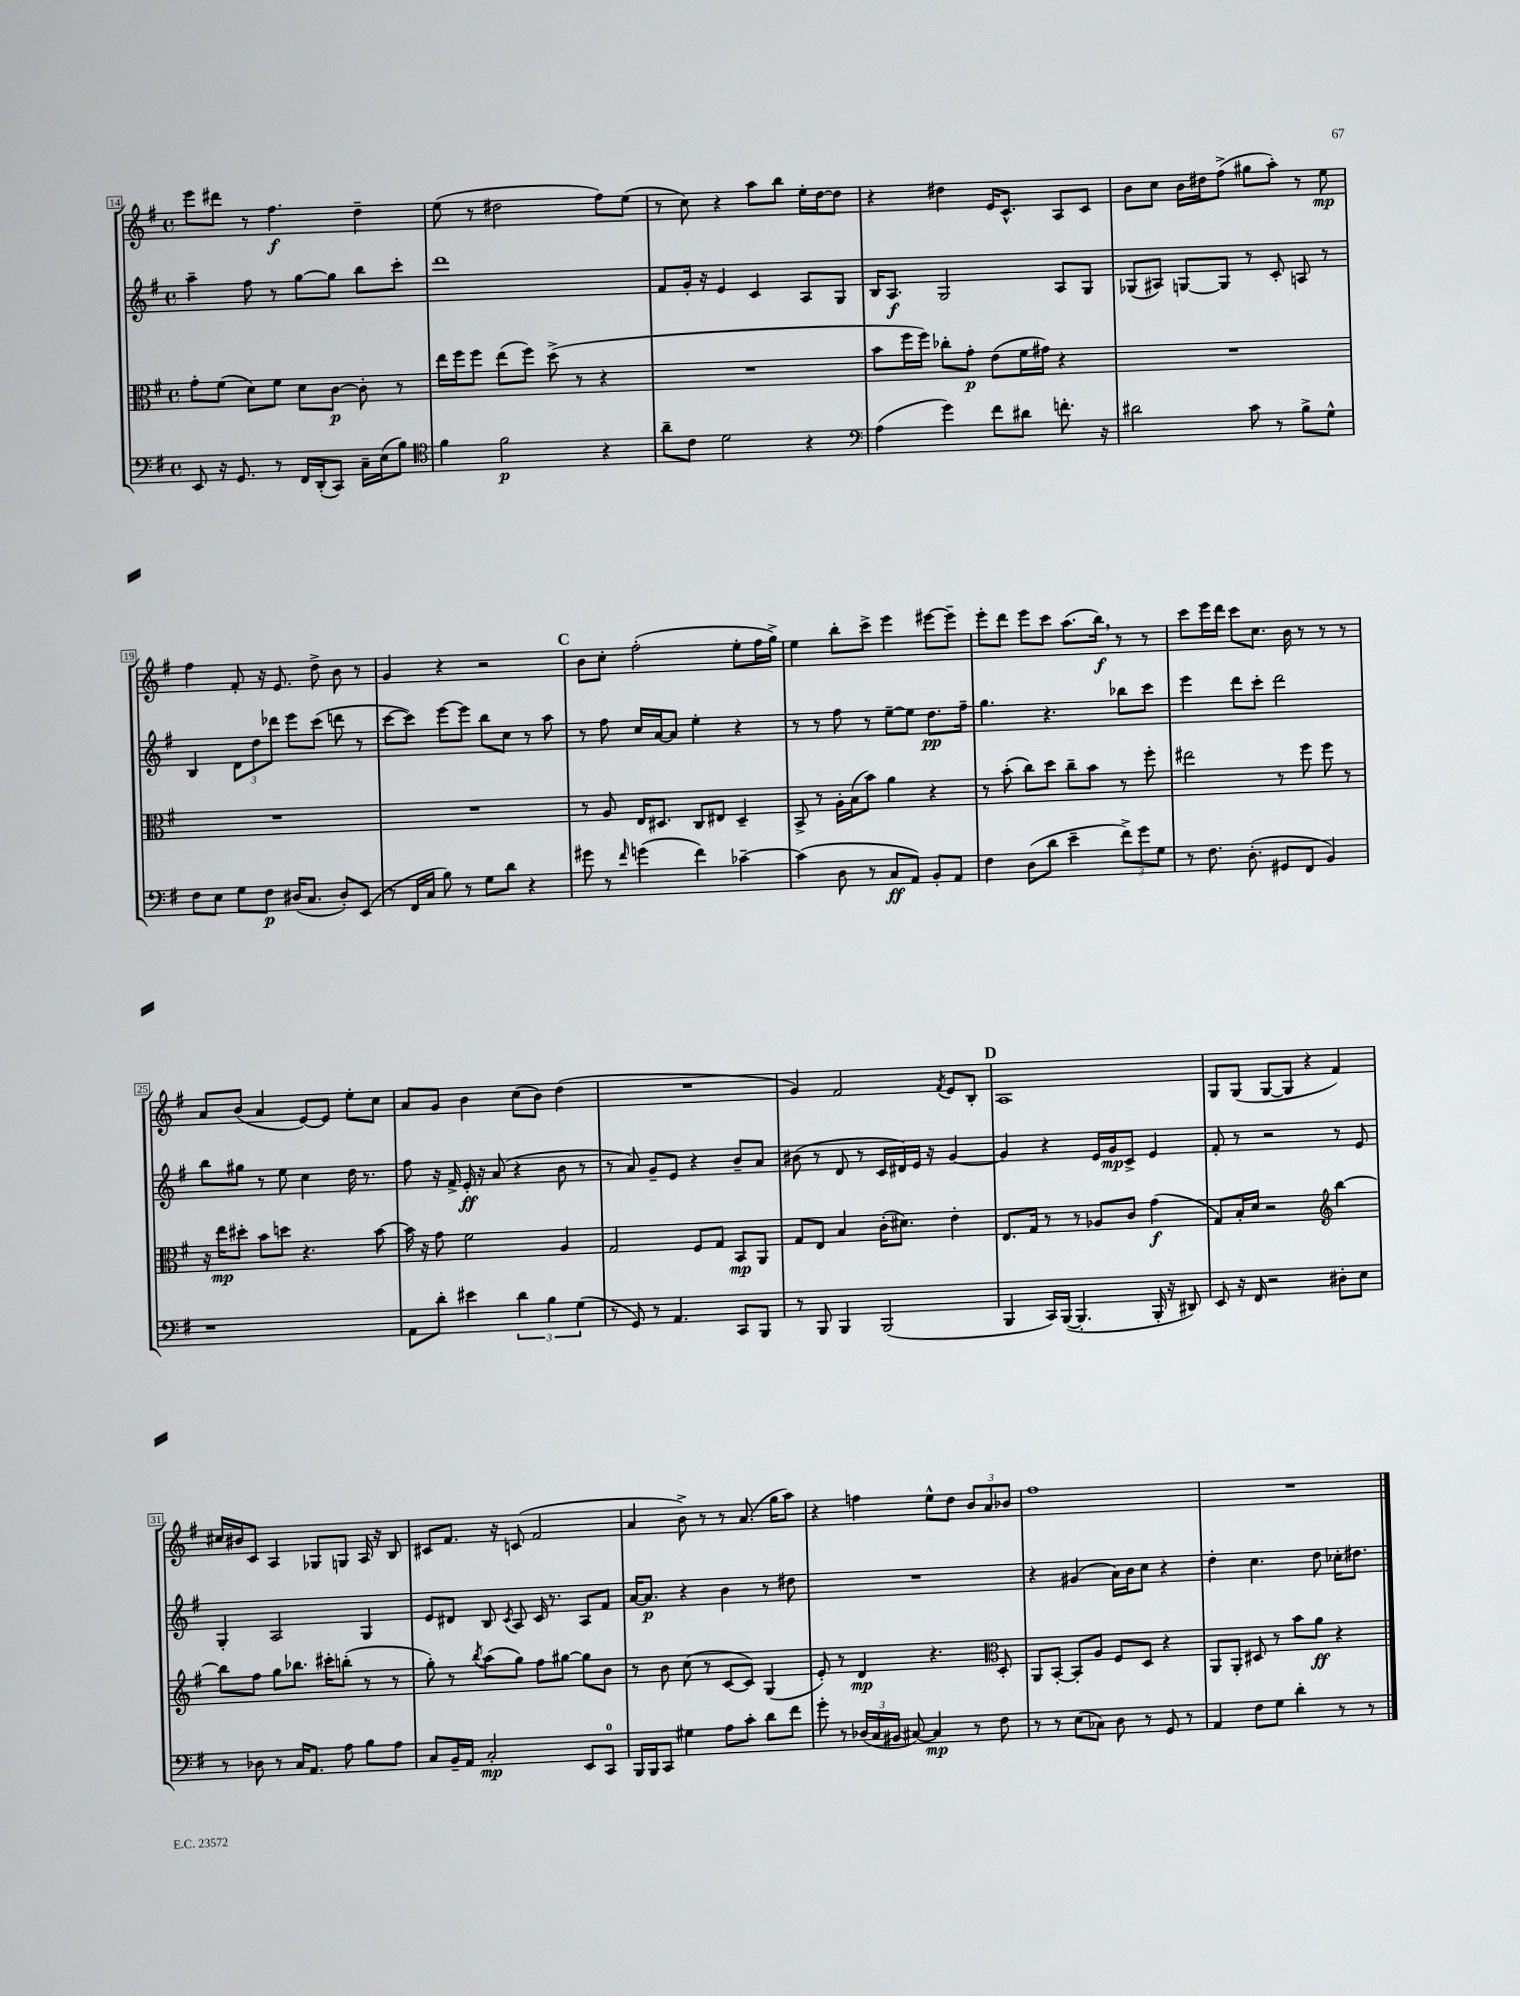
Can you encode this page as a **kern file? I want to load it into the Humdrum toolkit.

**kern	**kern	**kern	**kern
*staff4	*staff3	*staff2	*staff1
*clefF4	*clefC3	*clefG2	*clefG2
*k[f#]	*k[f#]	*k[f#]	*k[f#]
*M4/4	*M4/4	*M4/4	*M4/4
*met(c)	*met(c)	*met(c)	*met(c)
8EE	8g'	4aa~	8eee
16r	(8f#	.	8ddd#
8.GG	.	.	.
.	8d)	8ff#	8r
8r	8f#	8r	4.ff#
16FF#	8d	[8gg	.
(16DD'	.	.	.
8CC)	[8c	8gg]	.
16C~	8c']	8bb	4dd~
(16E	.	.	.
8B)	8r	8ccc'	.
=	=	=	=
*clefC4	*	*	*
4f#	16ee	1ddd	(8ee
.	16ff#	.	.
.	8ff#	.	8r
2f#	(8ee	.	2dd#
.	8ff#)	.	.
.	(8dd^	.	.
.	8r	.	.
4r	4r	.	8ff#)
.	.	.	(8ee
=	=	=	=
8a~	1r	8f#	8r
8c	.	16g'	8cc)
.	.	16r	.
2d	.	4e	4r
.	.	4c	8aa
.	.	.	8bb
4r	.	8A	16ee'
.	.	.	[16dd
.	.	8G	8dd]
=	=	=	=
*clefF4	*	*	*
(4A	8b	16B	4r
.	.	8.A	.
.	16ff#	.	.
.	16ff#)	.	.
4g)	8cc-'	2G	4dd#
.	8g'	.	.
8f#	(8e	.	16e
.	.	.	8.c^^
8d#	16f#	.	.
.	16g#)	.	.
8.f'	4r	8A	8A
.	.	8G	8c
16r	.	.	.
=	=	=	=
2d#	1r	(8G-	8b
.	.	8A#)	8cc
.	.	[8G	16b
.	.	.	16dd#
.	.	8G]	(8ff#^
8c	.	8r	8gg#
8r	.	8c'	8aa')
8B^	.	8A	8r
8G^^	.	8r	8ee
=	=	=	=
8F#	1r	4B	4ff#
8E	.	.	.
8G	.	12d	8f#'
.	.	12dd	.
8F#	.	.	16r
.	.	12ddd-	.
.	.	.	8.e
(16D#	.	8eee	.
8.C	.	.	.
.	.	(8ccc	8dd^
8D#')	.	8ddd	8b
(8EE	.	8r	8r
=	=	=	=
8r	1r	[8ccc	4g
16FF#	.	8ccc])	.
16C	.	.	.
8B)	.	[8eee	4r
8r	.	8eee]	.
8G	.	8bb	2r
8d	.	8cc	.
4r	.	8r	.
.	.	8aa	.
=	=	=	=
8g#	8r	8r	8b
8r	8A	8ff#	8cc'
16qqf#	.	.	.
(4g	16E	16cc	(2ff#'
.	8.D#	[16a	.
.	.	8a]	.
4f#)	8C	4ee'	.
.	8E#	.	.
[4c-~	4D#~	4r	8ee'
.	.	.	16ff#
.	.	.	16gg^)
=	=	=	=
(4c-]	8BB^	8r	4ee
.	8r	8r	.
8D	16A'	8ff#	8bb'
.	(16B	.	.
8r	8b)	8r	8ccc^
8C	4a	[8ee~	4eee
8AA)	.	8ee]	.
8BB'	4r	8.dd	[8eee#
8AA	.	.	8eee#~]
.	.	16ff#~	.
=	=	=	=
4F#	8r	4.gg	8eee'
.	(8b'	.	8ddd
(8D	8cc)	.	8eee
8d	8dd	4.r	8ccc
4e~	8cc~	.	(8.aa
.	8b	.	.
.	.	.	16bb)
12f#^)	8r	8bb-	8r
12g	.	.	.
.	8ff#'	8ccc	8r
12G	.	.	.
=	=	=	=
8r	2ee#	4eee	8ccc
8.F#	.	.	16eee
.	.	.	16ddd
.	.	8ddd	8ccc
(8.D'	.	.	.
.	.	8ccc'	8.cc
8GG#	8r	2ddd	.
.	.	.	16b
8FF#	8ff#	.	8r
4BB)	8ff#	.	8r
.	8r	.	8r
=	=	=	=
1r	16r	8bb	8a
.	16ee	.	.
.	8dd#'	8gg#	(8b
.	8b	8r	4a
.	8dd	8ee	.
.	4.r	4cc	[8e)
.	.	.	8e]
.	.	16dd	8ee'
.	.	8.r	.
.	[8b	.	8cc
=	=	=	=
8AA	16b]	8ff#	8a
.	16r	.	.
8d'	8g	16r	8g
.	.	16f#^	.
4e#	2f#	16e'	4b
.	.	16r	.
.	.	(8a	.
6d	.	4r	(8cc
.	.	.	8b)
6B	.	.	.
.	4A	8b	(4dd
(6G	.	.	.
.	.	8r	.
=	=	=	=
8r	2G	8r	1r
8GG)	.	8a)	.
8r	.	8g~	.
4.AA	.	8e	.
.	8F#	4r	.
.	8G	.	.
8CC	8BB	8b~	.
8BBB	8AA	8a	.
=	=	=	=
8r	8G	(8b#	4g)
8BBB	8E	8r	.
4BBB	4B	8d	2f#
.	.	8r	.
(2BBB	(16c'	16c	.
.	8.d#)	16d#)	.
.	.	16e	.
.	.	16r	.
.	.	.	8qf#
.	4e'	[4g	8e
.	.	.	8B'
=	=	=	=
4BBB	8.E	4g]	1A
.	16G	.	.
16CC)	8r	4r	.
([16BBB	.	.	.
4.BBB']	8r	.	.
.	8A-	16e	.
.	.	16g	.
.	8c	8c^	.
16BBB'	(4g	4e	.
16r	.	.	.
8DD#)	.	.	.
=	=	=	=
8EE	8G)	8f#'	8G
16r	16B'	8r	(8G
16FF#	16d	.	.
2r	2r	2r	[8G
.	.	.	8G]
.	.	.	4r
*	*clefG2	*	*
8D#'	[4bb	8r	4f#)
8E	.	8e	.
=	=	=	=
8r	8bb]	4G'	16cc#
.	.	.	16b#
8D-	8ff#	.	8c
8r	8gg	2A	4A
16C	8.bb-	.	.
8.AA	.	.	.
.	.	.	8G-
.	16ccc#'	.	.
8A	(8bb'	.	8G
8B	8r	4G	16A
.	.	.	16r
8A	8r	.	8B
=	=	=	=
8C	8gg')	8e	8c#
16BB~	8r	8d#	8.f#
16AA	.	.	.
.	8qbb	.	.
2C'	(8aa	8B	.
.	.	.	16r
.	.	8qc	.
.	8gg)	8A	(8c
.	8ff#	16c	2f#
.	.	8.r	.
.	[8gg#	.	.
8EE	8gg#]	8A	.
8CC	8b	8f#	.
=	=	=	=
16BBB	8r	[16a	4a
16BBB	.	8.a]	.
8CC	8b	.	.
4G#	(8cc	4r	8b^)
.	8r	.	8r
8A	[8c	4b	8r
8c'	8c])	.	(8.a
8d	(4G	8r	.
.	.	.	16gg
8f#	.	8dd#	8aa)
=	=	=	=
8g'	8e')	1r	4r
8r	8r	.	.
(24D-	4d	.	4ff
24C	.	.	.
24BB#	.	.	.
[8C#)	.	.	.
4C#]	4.r	.	8ee^^
.	.	.	8dd
8r	.	.	12b
.	.	.	12a
*	*clefC3	*	*
8F#	8D'	.	.
.	.	.	12b-
=	=	=	=
8r	8AA	4r	1ff#
8r	[8BB'	.	.
(8E	8BB']	(4g#	.
8C-)	8A	.	.
8D	8F#	16a)	.
.	.	16b	.
8r	8D	8cc	.
8GG	4r	4r	.
8r	.	.	.
=	=	=	=
4AA	8AA	4dd'	1r
.	8AA'	.	.
8F#	8D#	4.cc	.
8G	8r	.	.
4d'	8b	.	.
.	8a	8dd	.
8r	4r	16cc-'	.
.	.	8.dd#	.
8r	.	.	.
==	==	==	==
*-	*-	*-	*-
